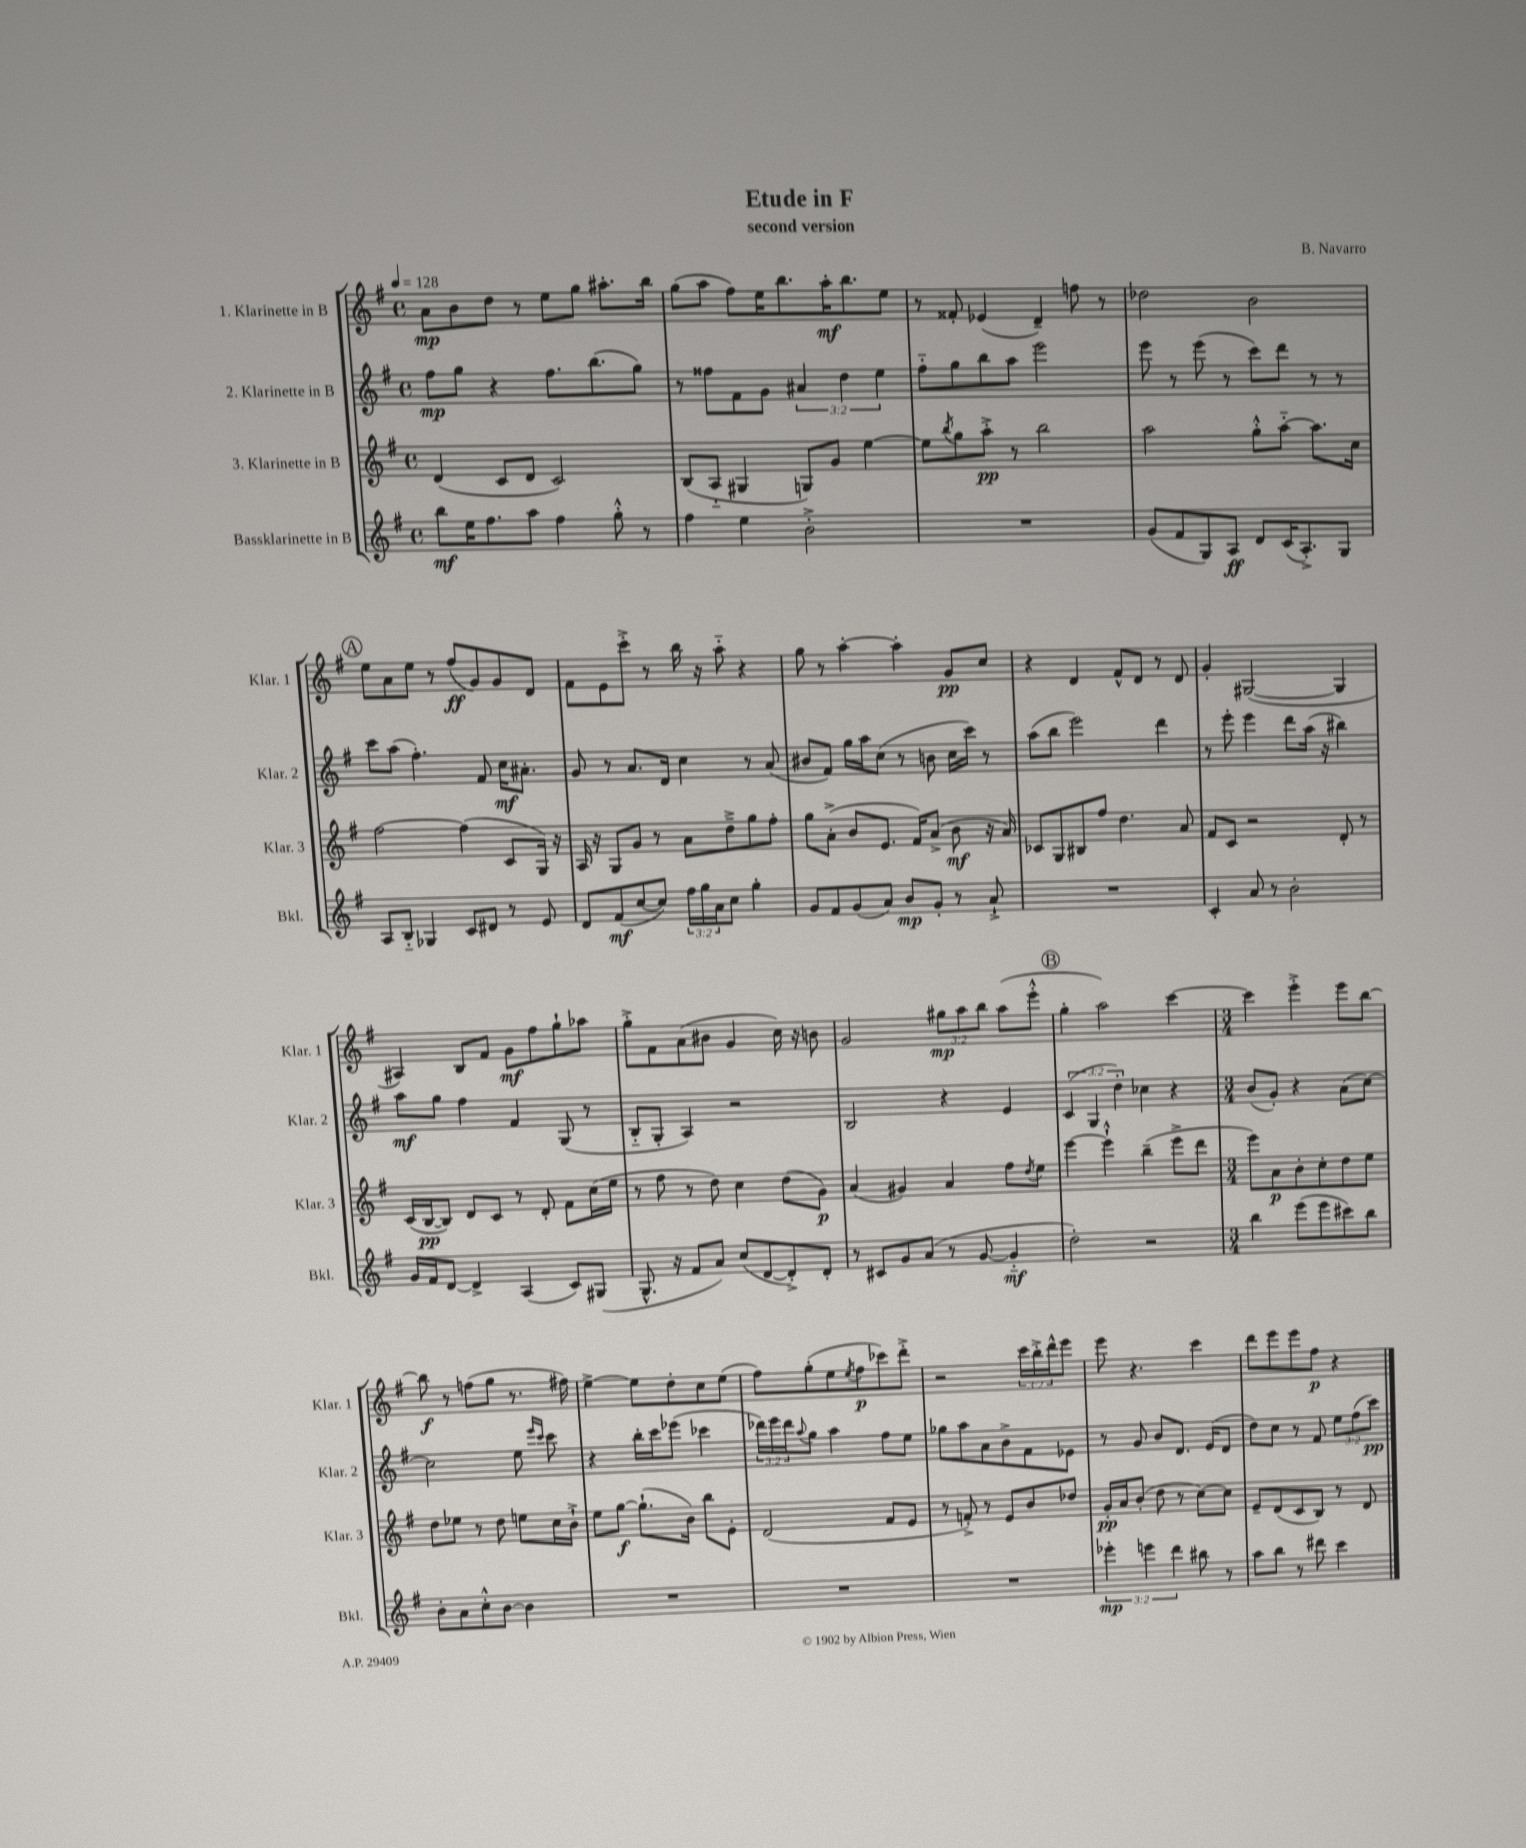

**kern	**kern	**kern	**kern
*staff4	*staff3	*staff2	*staff1
*clefG2	*clefG2	*clefG2	*clefG2
*k[f#]	*k[f#]	*k[f#]	*k[f#]
*M4/4	*M4/4	*M4/4	*M4/4
*met(c)	*met(c)	*met(c)	*met(c)
*MM128	*MM128	*MM128	*MM128
8bb	(4d	8ff#	8a
16ee	.	8gg	8b
8.ff#	.	.	.
.	8c	4r	8dd
8aa	8d	.	8r
4ff#	2c)	8.ff#	8ee
.	.	.	8gg
.	.	(8.bb	.
8gg'^^	.	.	8.aa#'
8r	.	8gg)	.
.	.	.	16bb
=	=	=	=
4ff#	(8B	8r	(8gg
.	8A'~	8ff##	8aa
4ee	4G#	8f#	8ff#)
.	.	8g	16ee
.	.	.	8.bb
2b'^	8G)	6a#	.
.	8g	.	16aa'
.	.	6dd	.
.	.	.	8.bb
.	[4ee	.	.
.	.	6ee	.
.	.	.	8ee
=	=	=	=
1r	8ee]	8ff#'~	8r
.	8qbb	.	.
.	8gg	8gg	8f##'
.	8aa'^	8bb	(4e-
.	8r	8aa	.
.	2bb	2eee	4d~)
.	.	.	8ff
.	.	.	8r
=	=	=	=
(8g	2aa	8eee	2dd-
8f#	.	8r	.
8G)	.	(8eee	.
8A	.	8r	.
8d	8gg'^^	8ccc)	2b
(16c	[8aa'~	8ddd	.
8.A'^)	.	.	.
.	8.aa]	8r	.
8G	.	8r	.
.	16cc	.	.
=	=	=	=
8A	[2ff#	8ccc	8ee
8B'~	.	(8aa	8a
4G-	.	4.ff#')	8ee
.	.	.	8r
8c	(4ff#]	.	(8ff#
8d#	.	8f#	8g)
8r	8c	16cc	8g
.	.	8.a#'	.
8e	16G)	.	8d
.	16r	.	.
=	=	=	=
8d	16A	8g	8f#
.	16r	.	.
(8f#	8G	8r	8e
[8cc	8g	8.a	8ccc'^
8cc])	8r	.	8r
.	.	16d	.
24ff#	8a	4cc	16bb
24gg	.	.	.
.	.	.	16r
24a	.	.	.
8cc	8dd~^	.	8aa'~
4gg'	8gg	8r	4r
.	8ff#'	(8a	.
=	=	=	=
8g	8gg	8b#	8gg
8f#	(8a'^	8f#)	8r
(8g	8b	16gg	[4aa'
.	.	16aa	.
8a)	8.e	(8cc	.
8b	.	8r	4aa']
.	16f#)	.	.
8g'	(8a^	8b	.
8r	8b	16cc	8g
.	.	16ccc)	.
8a`^	16r	8r	8cc
.	16a)	.	.
=	=	=	=
1r	8c-	(8aa	4r
.	8G	8bb	.
.	8B#	2eee)	4d
.	8ff#	.	.
.	4.dd	.	8f#^^
.	.	.	8d
.	.	4ddd	8r
.	8a	.	8d
=	=	=	=
4c'	8f#	8r	4g'
.	8c	8eee'	.
8a	2r	4eee	([2G#
8r	.	.	.
2b'	.	8ddd	.
.	.	(16aa	.
.	.	16r	.
.	8d'	4bb#)	4G#]
.	8r	.	.
=	=	=	=
16g	(16c	8aa	4A#)
16f#	[16B	.	.
[8d	8B])	8gg	.
4d^]	8d	4ff#	8B
.	8c	.	8f#
(4A	8r	4f#	8g
.	8d'	.	8ff#
8c)	8f#	(8G	8gg`
(8G#	(16cc	8r	8aa-
.	16ee	.	.
=	=	=	=
8.G^^	8r	8B'~	8gg'^
.	8ff#	8G'	8f#
16r	.	.	.
8f#	8r	4A)	(8a
8a)	8dd)	.	8b#
(8cc	4cc	2r	4g
[8d	.	.	.
8d'^])	(8dd	.	16cc)
.	.	.	16r
8d'	8g)	.	8b
=	=	=	=
8r	(4a	2B	2g
8c#	.	.	.
8g	4g#)	.	.
(8a	.	.	.
8r	4a	4r	12gg#
.	.	.	12aa
[8g	.	.	.
.	.	.	12bb
4g'~]	8ff#	4e	(8aa
.	8qdd	.	.
.	8ee	.	8eee'^^
=	=	=	=
2dd')	[4eee	(6c	4gg'
.	.	6G	.
.	4eee`^^]	.	2aa)
.	.	6dd'~)	.
2r	(4bb~	4cc-	.
.	8eee^	4r	[4ccc
.	8ddd	.	.
=	=	=	=
*M3/4	*M3/4	*M3/4	*M3/4
4bb	8eee)	(8b	4ccc]
.	8a	8g')	.
(8eee	8b'	4r	4eee'^
8eee	8cc'	.	.
8ccc#)	8dd	(8a	8eee
8bb	8ee	[8cc)	[8bb
=	=	=	=
8b'	8dd	2cc]	8bb]
8a	8ee-	.	8r
8cc'^^	8r	.	(8ff
[8b	8dd	.	8gg
4b]	8ee	8ee	8.r
.	.	16qqeee	.
.	.	16qqccc	.
.	16cc	8ccc	.
.	16b`^	.	16ff#)
=	=	=	=
2.r	8ee	4r	[4ee^
.	[8gg	.	.
.	(8.gg`]	16bb'	8ee]
.	.	16ccc	.
.	.	(8eee-	8dd'
.	16b)	.	.
.	8bb	4ccc-	8cc
.	8e'	.	(8ee
=	=	=	=
2.r	(2d	24ddd-)	8ff#)
.	.	24eee	.
.	.	24ddd-	.
.	.	8qqaa	.
.	.	8gg	(8gg'
.	.	4aa	8ee
.	.	.	8qee
.	.	.	8ff#
.	8f#	8ff#	8ccc-)
.	8e	8ee	8ddd'^
=	=	=	=
2.r	8r	8gg-	2r
.	8f'^)	8aa	.
.	8r	8a	.
.	8e	8b^	.
.	8b	8f#	24ccc
.	.	.	24bb'^
.	.	.	24ddd^^
.	8dd-	8e-	8eee
=	=	=	=
6eee-'	16g'	8r	8eee
.	16a	.	.
.	(8b'	8g	4.r
6eee	.	.	.
.	8dd	8b	.
6ddd	.	.	.
.	8r	8.d	.
8bb#	[8cc)	.	4ccc
.	.	(16e	.
8r	8cc]	8d	.
=	=	=	=
8aa	8e~	8dd)	8ddd
8bb	(8d	8cc	8eee
8r	8c	8r	8eee
8ddd#	8B)	8f#	8ff#
4ccc	8r	12ee	4r
.	.	(12ff#	.
.	8d	.	.
.	.	12ccc)	.
==	==	==	==
*-	*-	*-	*-
